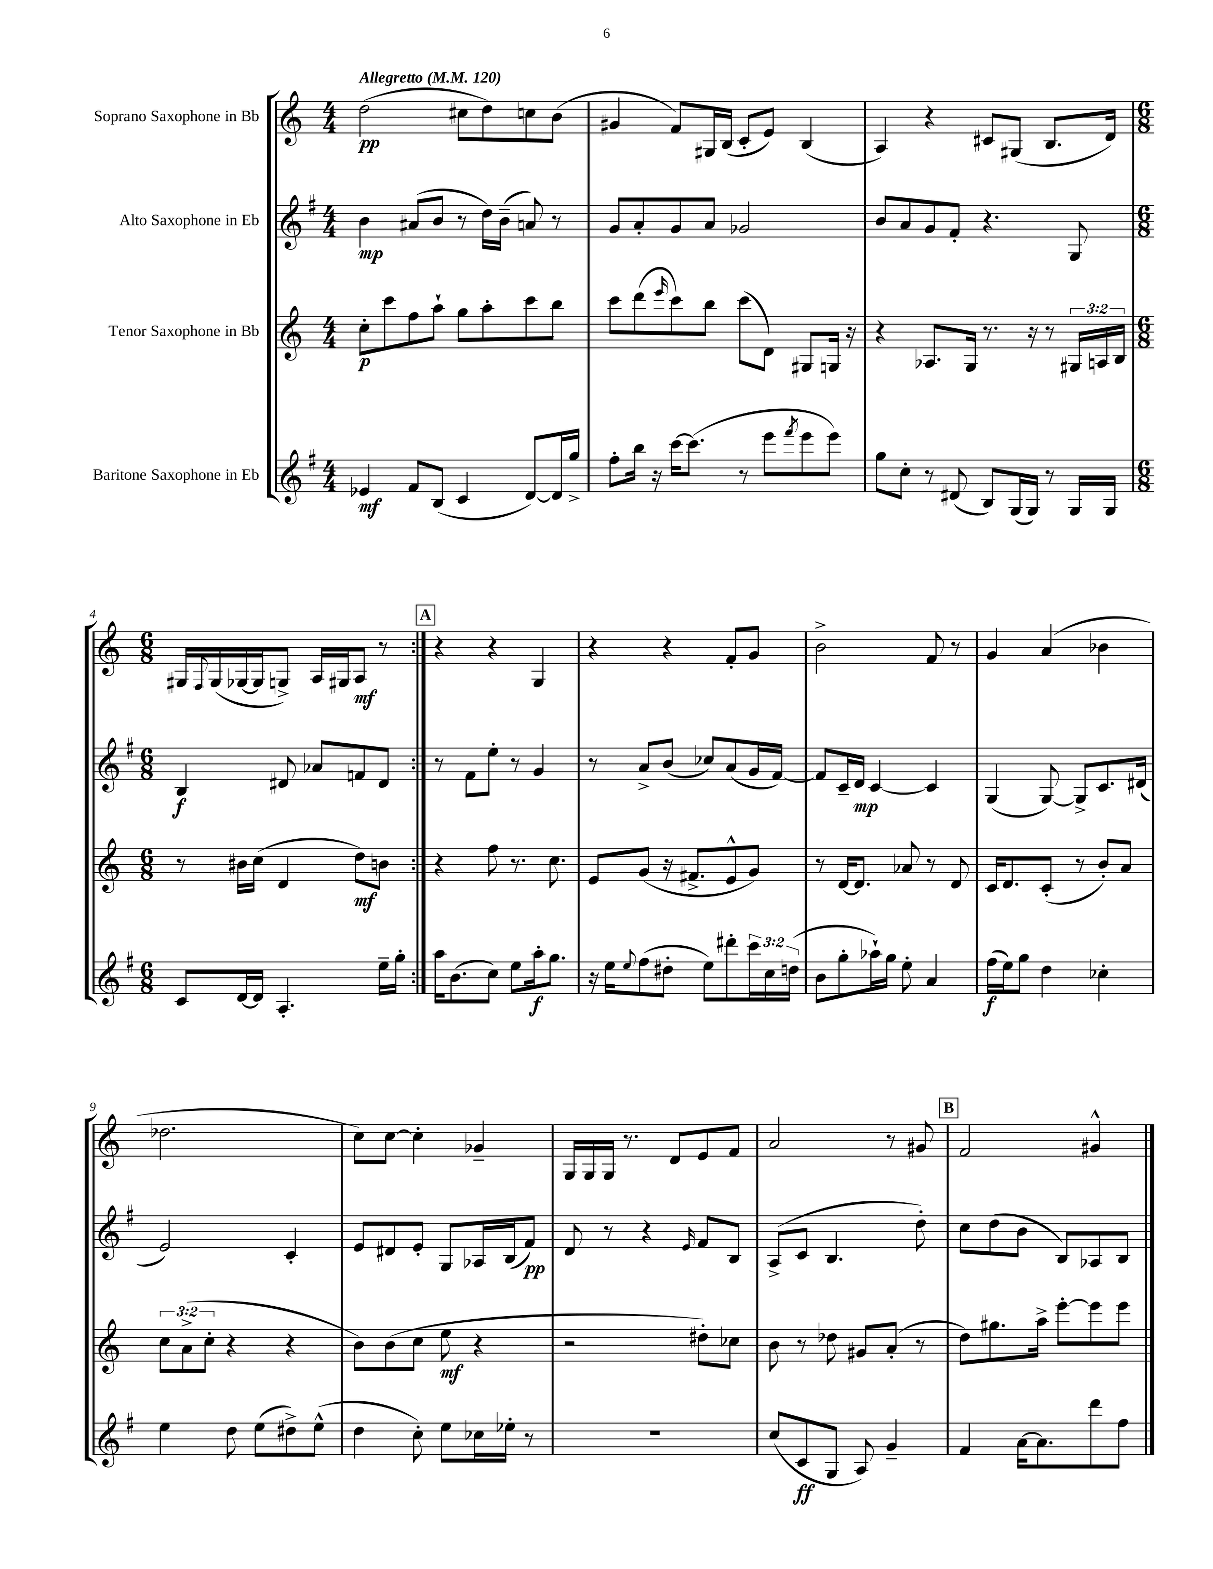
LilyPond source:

<<
\new StaffGroup <<
\new Staff = "s0" \with { instrumentName = "Soprano Saxophone in Bb" } {
    \clef treble \key c \major \numericTimeSignature \time 4/4 \tempo "Allegretto" 4 = 120
    \repeat volta 2 { d''2\pp( cis''8 d''8) c''8 b'8( |
    gis'4 f'8) gis16 b16( c'8-. e'8) b4( |
    a4) r4 cis'8 gis8( b8. d'16) |
    \numericTimeSignature \time 6/8 gis16 \appoggiatura { f8 } gis16( ges16~ ges16 g8->) a16 gis16 a8\mf r8 | }
    \mark \markup { \box "A" } r4 r4 g4 |
    r4 r4 f'8-. g'8 |
    b'2-> f'8 r8 |
    g'4 a'4( bes'4 |
    des''2. |
    c''8) c''8~ c''4-. ges'4-- |
    g16 g16 g16 r8. d'8 e'8 f'8 |
    a'2 r8 gis'8 |
    \mark \markup { \box "B" } f'2 gis'4-^ \bar "|." |
}
\new Staff = "s1" \with { instrumentName = "Alto Saxophone in Eb" } {
    \clef treble \key g \major \numericTimeSignature \time 4/4
    \repeat volta 2 { b'4\mp ais'8( b'8 r8 d''16) b'16--( a'8) r8 |
    g'8 a'8-. g'8 a'8 ges'2 |
    b'8 a'8 g'8 fis'8-. r4. g8 |
    \numericTimeSignature \time 6/8 b4\f dis'8 aes'8 f'8 dis'8 | }
    \mark \markup { \box "A" } r8 fis'8 e''8-. r8 g'4 |
    r8 a'8-> b'8( ces''8) a'8( g'16 fis'16~) |
    fis'8 c'16-- d'16\mp c'4~ c'4 |
    g4( g8~) g8-> c'8. dis'16( |
    e'2) c'4-. |
    e'8 dis'8 e'8-. g8 aes16 b16( fis'8\pp) |
    d'8 r8 r4 \grace { e'16 } fis'8 b8 |
    a8->( c'8 b4. d''8-.) |
    \mark \markup { \box "B" } c''8 d''8( b'8 b8) aes8 b8 \bar "|." |
}
\new Staff = "s2" \with { instrumentName = "Tenor Saxophone in Bb" } {
    \clef treble \key c \major \numericTimeSignature \time 4/4 \override Staff.TupletNumber.text = #tuplet-number::calc-fraction-text
    \repeat volta 2 { c''8-.\p c'''8 f''8 a''8-! g''8 a''8-. c'''8 b''8 |
    c'''8 d'''8( \grace { e'''16 } c'''8) b''8 c'''8( d'8) gis8 g16 r16 |
    r4 aes8. g16 r8. r16 r8 \tuplet 3/2 { gis16 a16 b16 } |
    \numericTimeSignature \time 6/8 r8 bis'16 c''16( d'4 d''8\mf) b'8 | }
    \mark \markup { \box "A" } r4 f''8 r8. c''8. |
    e'8 g'8( r16 fis'8.-> e'8-^ g'8) |
    r8 d'16~ d'8. aes'8 r8 d'8 |
    c'16 d'8. c'8-.( r8 b'8-.) a'8 |
    \tuplet 3/2 { c''8 a'8->( c''8-. } r4 r4 |
    b'8) b'8( c''8 e''8\mf r4 |
    r2 dis''8-.) ces''8 |
    b'8 r8 des''8 gis'8 a'8-.( r8 |
    \mark \markup { \box "B" } d''8) gis''8. a''16-> e'''8~-. e'''8 e'''8 \bar "|." |
}
\new Staff = "s3" \with { instrumentName = "Baritone Saxophone in Eb" } {
    \clef treble \key g \major \numericTimeSignature \time 4/4 \override Staff.TupletNumber.text = #tuplet-number::calc-fraction-text
    \repeat volta 2 { ees'4\mf fis'8 b8( c'4 d'8~) d'16 g''16-> |
    fis''8-. b''16 r16 c'''16~ c'''8.( r8 e'''8 \acciaccatura { fis'''8 } e'''8 e'''8) |
    g''8 c''8-. r8 dis'8( b8) g16( g16) r8 g16 g16 |
    \numericTimeSignature \time 6/8 c'8 d'16~ d'16 a4.-. e''16-- g''16-. | }
    \mark \markup { \box "A" } a''16 b'8.( c''8) e''8 a''16-.\f g''8. |
    r16 e''16 \appoggiatura { e''8 } fis''8( dis''8-. e''8) dis'''8-. \tuplet 3/2 { c'''16 c''16 d''16( } |
    b'8 g''8-. aes''16-!) g''16 e''8-. a'4 |
    fis''16\f( e''16) g''8 d''4 ces''4-. |
    e''4 d''8 e''8( dis''8->) e''8-^( |
    d''4 c''8-.) e''8 ces''16 ees''16-. r8 |
    R2. |
    c''8( c'8\ff g8 a8) g'4-- |
    \mark \markup { \box "B" } fis'4 a'16~ a'8. d'''8 fis''8 \bar "|." |
}
>>
>>
